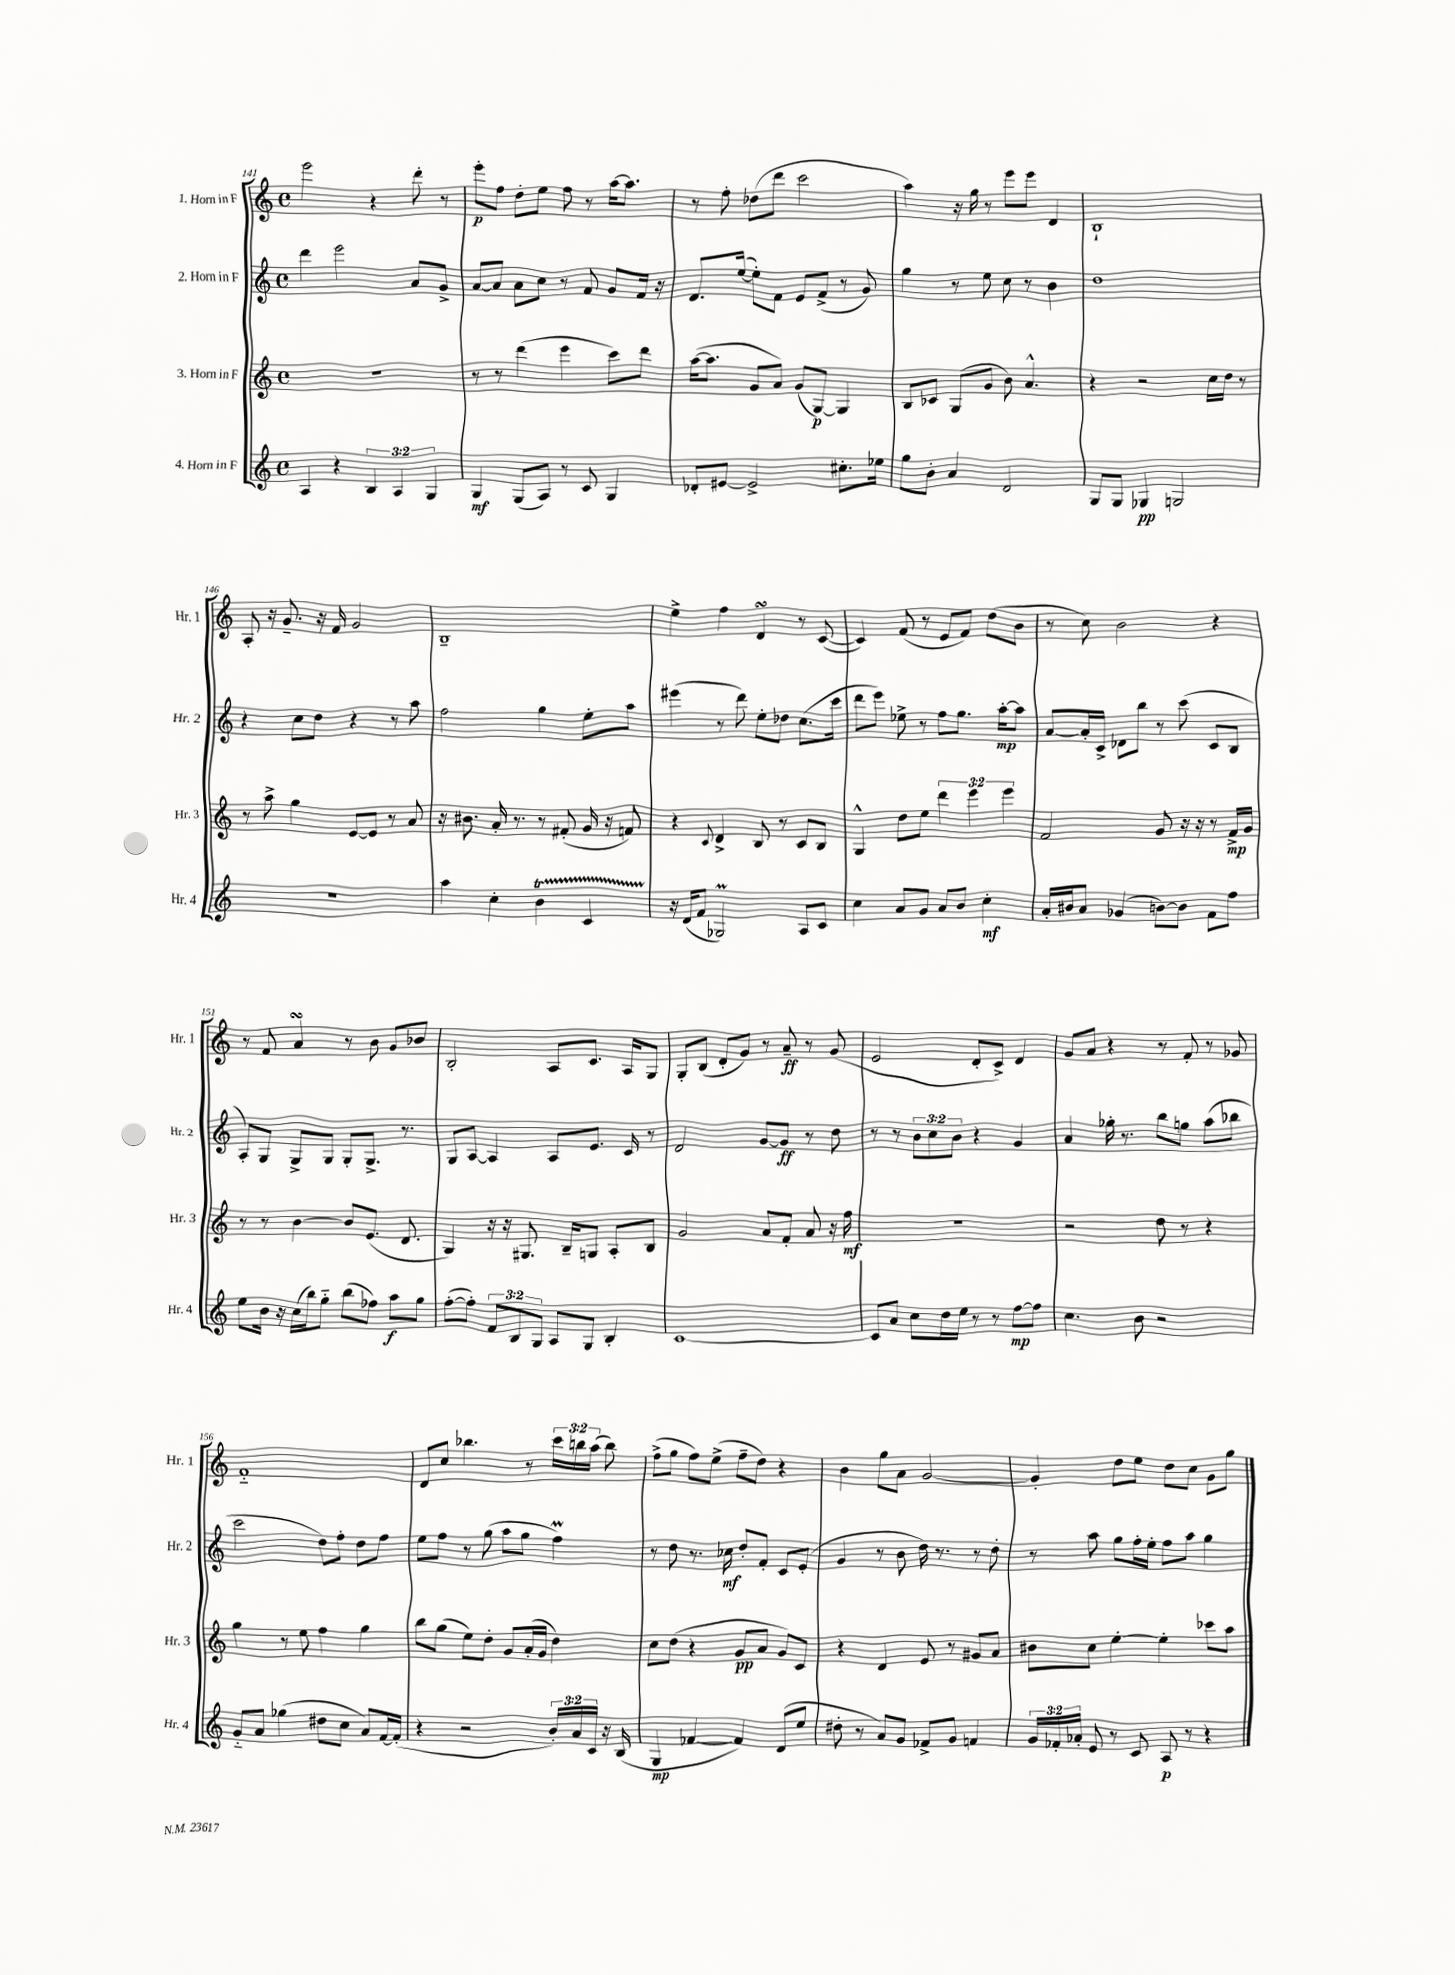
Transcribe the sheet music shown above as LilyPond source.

<<
\new StaffGroup <<
\new Staff = "s0" \with { instrumentName = "1. Horn in F" shortInstrumentName = "Hr. 1" } {
    \clef treble \key c \major \defaultTimeSignature \time 4/4 \override Staff.TupletNumber.text = #tuplet-number::calc-fraction-text
    \autoBeamOff e'''2 r4 d'''8-. r8 |
    e'''8[-.\p f''8] d''8[-. e''8] f''8 r8 a''16[~ a''8.] |
    r8 f''8-. des''8[( d'''8] c'''2 |
    a''4) r16 g''16 r8 e'''8[ e'''8] d'4 |
    b1-! |
    a8-. r16 g'8.-- r16 f'16 g'2 |
    b1-- |
    e''4-> f''4 d'4\turn r8 c'8~( |
    c'4) f'8( r8 e'8[ f'8]) d''8[( b'8] |
    r8 c''8) b'2 r4 |
    r8 f'8 a'4\turn r8 b'8 g'8[ bes'8] |
    b2-. a8[ c'8.] a16[ g8] |
    g8[-. b8]( d'8[-. g'8]) r8 a'8--\ff r8 g'8( |
    e'2 d'8[-. c'8]->) d'4 |
    g'8[ a'8] r4 r8 f'8-. r8 ges'8 |
    f'1-_ |
    d'8[ c''8] bes''4. r8 \tuplet 3/2 { c'''16[ b''16 a''16]( } b''8) |
    f''8[->( g''8] f''8[) e''8]->( f''8[-- d''8]) r4 |
    b'4 g''8[ a'8] g'2~ |
    g'4-. d''8[ e''8] d''8[ c''8] g'8[ g''8] \bar "|." |
}
\new Staff = "s1" \with { instrumentName = "2. Horn in F" shortInstrumentName = "Hr. 2" } {
    \clef treble \key c \major \defaultTimeSignature \time 4/4 \override Staff.TupletNumber.text = #tuplet-number::calc-fraction-text
    \autoBeamOff d'''4 e'''2 a'8[ g'8]-> |
    a'8[~ a'8] a'8[ c''8] r8 f'8 g'8[ f'16] r16 |
    d'8.[ e''16]~( e''8[-.) f'8] e'8[ f'8]->( r8 g'8) |
    g''4 r8 e''8 c''8 r8 b'4 |
    d''1 |
    r4 c''8[ d''8] r4 r8 a''8 |
    f''2 g''4 e''8[-. a''8] |
    eis'''4( r8 d'''8) e''8[-. des''8] c''8.[( c'''16] |
    d'''8[ e'''8]) ees''8-> r8 f''8[ g''8.] a''16[~-.\mp a''8] |
    a'8[~ a'16-. c'16]-> des'8[ b''8] r8 c'''8( c'8[ b8] |
    a8[-.) g8] g8[-> g8] g8[-. g8.]-> r8. |
    g8[ a8]~ a4 a8[ e'8.] c'16 r8 |
    d'2 g'8[~ g'8]\ff r8 d''8 |
    r8 r8 \tuplet 3/2 { b'8[ c''8 b'8] } r4 g'4 |
    a'4 ges''16-. r8. b''8[ g''8] a''8[( bes''8] |
    c'''2 d''8[) f''8]-. d''8[ f''8] |
    e''8[ f''8] r8 g''8( a''8[ g''8] f''4\prall) |
    r8 d''8 r8. ces''16\mf d''8[-. f'8]-. c'8[ e'8]-.( |
    g'4 r8 b'8 d''16) r8. r8 d''8-. |
    r8 a''8 g''8[ f''16-. e''16]-. f''8[ a''8] g''4 \bar "|." |
}
\new Staff = "s2" \with { instrumentName = "3. Horn in F" shortInstrumentName = "Hr. 3" } {
    \clef treble \key c \major \defaultTimeSignature \time 4/4 \override Staff.TupletNumber.text = #tuplet-number::calc-fraction-text
    \autoBeamOff R1 |
    r8 r8 d'''4( e'''4 c'''8[) d'''8] |
    a''16[~( a''8.] g'8[ a'8]) g'8[( g8]~\p) g4 |
    b8[ ces'8] g8[( g'8] b'8) a'4.-^ |
    r4 r2 c''16[ d''16] r8 |
    r8 a''8-> g''4 e'8[~ e'8] r8 a'8 |
    r16 bis'8. a'16-. r8. r8 fis'8-.( g'16 r16 f'8) |
    r4 \appoggiatura { c'8 } d'4-> b8 r8 c'8[ b8] |
    g4-^ d''8[ e''8] \tuplet 3/2 { d'''4 e'''4 e'''4 } |
    f'2 g'8 r16 r16 r8 f'16[->\mp g'16] |
    r8 r8 b'4~ b'8[ e'8.]( d'8. |
    g4) r16 r16 gis8. b16[-- g8] a8[-. b8] |
    g'2 a'8[ f'8]-. a'8 r16 f''16\mf |
    R1 |
    r2 d''8 r8 r4 |
    g''4 r8 e''8 f''4 g''4 |
    b''8[ g''8]( e''8[) d''8]-. g'8[ a'16-.( g'16] d''4) |
    c''8[ d''8]( r4 g'8[\pp a'8] g'8[) c'8] |
    r4 d'4 e'8 r8 gis'8[ a'8] |
    bis'8[ c''8] e''4~-. e''4-. ces'''8[ a''8] \bar "|." |
}
\new Staff = "s3" \with { instrumentName = "4. Horn in F" shortInstrumentName = "Hr. 4" } {
    \clef treble \key c \major \defaultTimeSignature \time 4/4 \override Staff.TupletNumber.text = #tuplet-number::calc-fraction-text
    \autoBeamOff a4 r4 \tuplet 3/2 { b4 a4 g4 } |
    g4\mf g8[( a8]) r8 c'8 g4 |
    des'8[-. eis'8]~ eis'2-> cis''8.[-. ees''16] |
    g''8[ b'8]-. a'4 d'2 |
    g8[ g8] ges4\pp g2 |
    R1 |
    a''4 c''4-. b'4\startTrillSpan c'4 |
    r16\stopTrillSpan d'16[( f'8] ges2\prall) a8[ c'8] |
    c''4 a'8[ g'8] a'8[ b'8] c''4-.\mf |
    a'16[-. bis'16 a'8] ges'4( b'8[~) b'8] f'8[ f''8] |
    e''8[ b'16] r16 c''16[( b''16) g''8]-_ b''8[( fes''8]) a''8[\f g''8] |
    f''8[~-.( f''8]-.) \tuplet 3/2 { f'8[ b8 g8] } a8[ g8] b4-. |
    c'1~ |
    c'8[ a'8] c''8[ d''16 e''16] r8 r8 f''8[~\mp f''8] |
    c''4. b'8 r2 |
    g'8[-_ a'8] ges''4( dis''8[ c''8] a'8[) f'16~ f'16]-.( |
    r4 r2 \tuplet 3/2 { b'16[-.) a'16 c'16] } r16 b16( |
    g4\mp fes'4~ fes'4) d'8[( e''8] |
    dis''8-. r8 a'8[) g'8] fes'8[-> g'8] f'4 |
    \tuplet 3/2 { g'16[ fes'16-. aes'16]-. } e'8 r8 c'8 a8\p r8 r4 \bar "|." |
}
>>
>>
\layout { \context { \Score currentBarNumber = #141 } }
